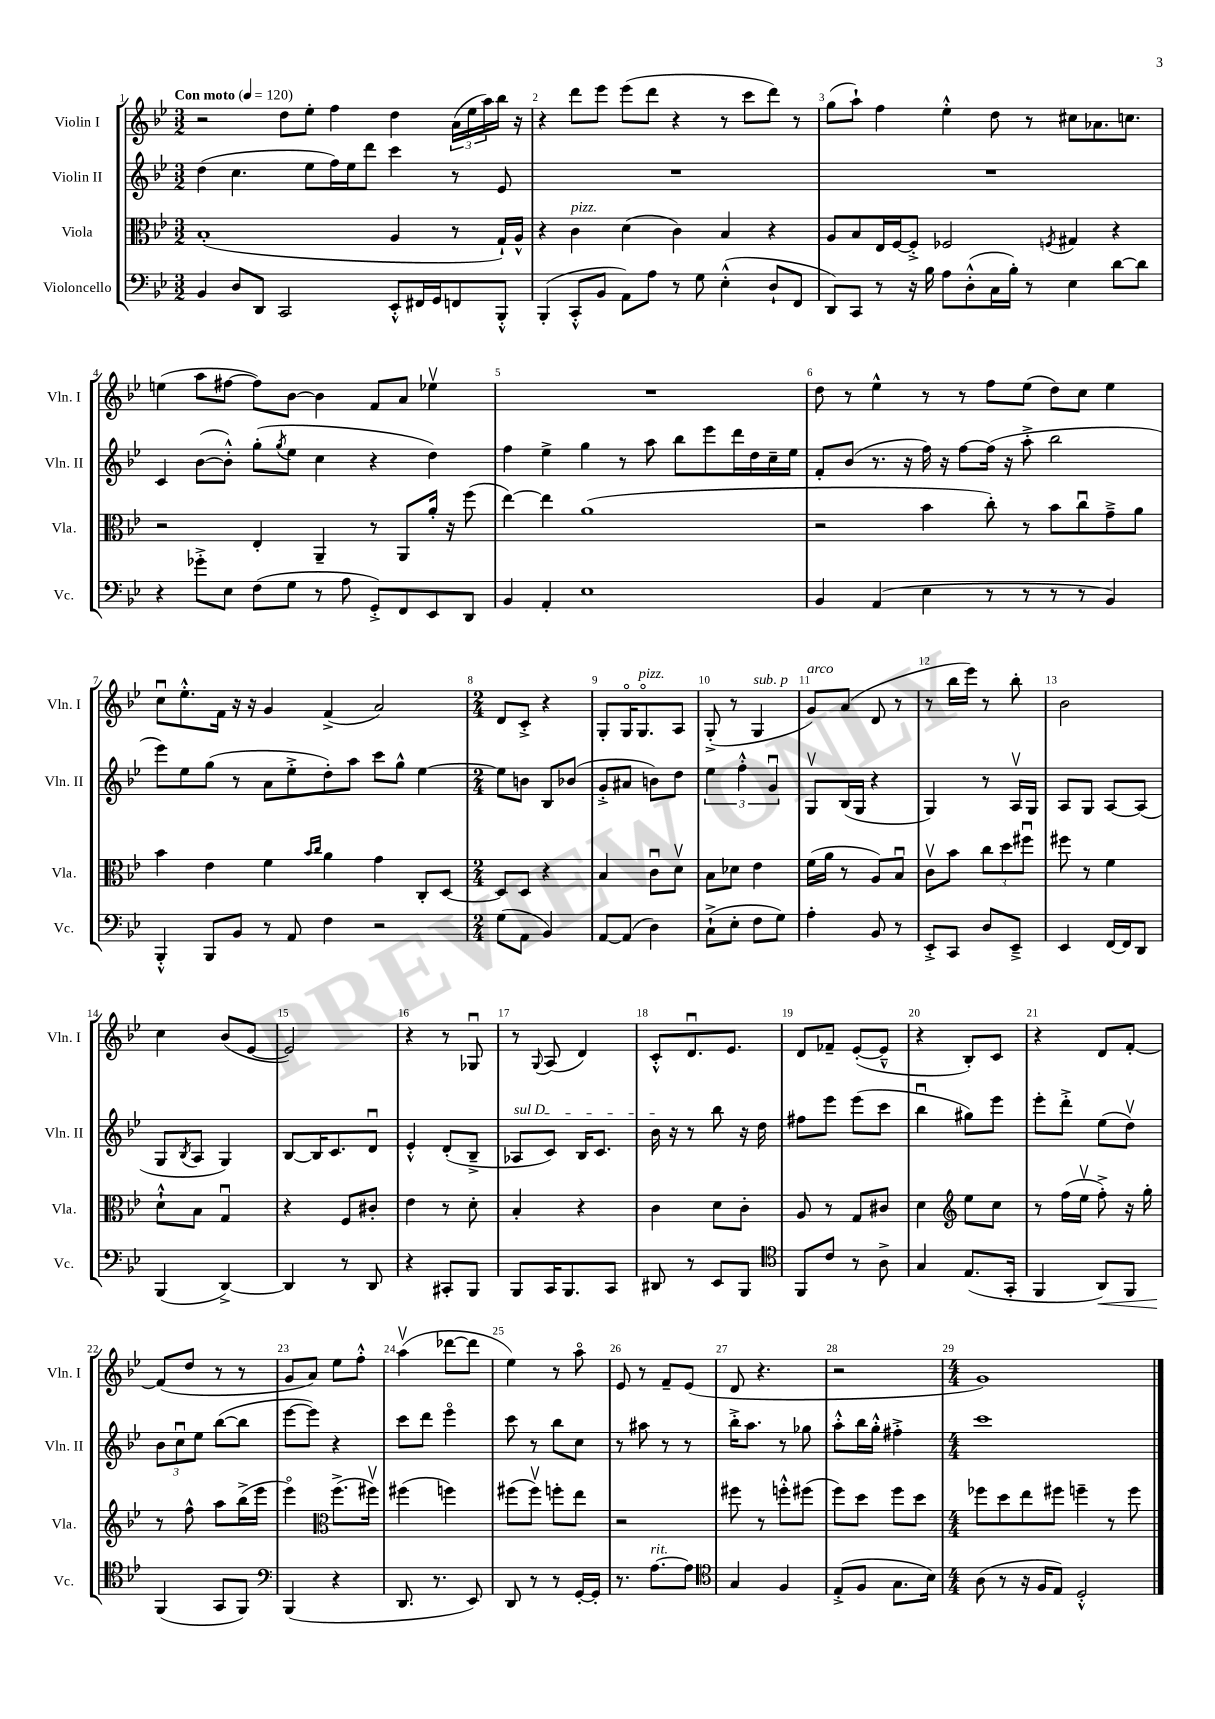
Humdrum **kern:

**kern	**kern	**kern	**kern
*staff4	*staff3	*staff2	*staff1
*clefF4	*clefC3	*clefG2	*clefG2
*k[b-e-]	*k[b-e-]	*k[b-e-]	*k[b-e-]
*M3/2	*M3/2	*M3/2	*M3/2
*MM120	*MM120	*MM120	*MM120
4BB-	(1B-'	(4dd	2r
8D	.	4.cc	.
8DD	.	.	.
2CC	.	.	8dd
.	.	8ee-	8ee-'
.	.	16ff)	4ff
.	.	16ee-	.
.	.	8ddd	.
8EE-'^^	4A	4ccc	4dd
16FF#	.	.	.
16GG	.	.	.
8FF	8r	8r	(24a
.	.	.	24ee-
.	.	.	24aa)
8BBB-'^^	16G`)	8e-	16bb-
.	16A^^	.	16r
=	=	=	=
(4BBB-'	4r	1.r	4r
8CC'^^	4c	.	8ddd
8BB-	.	.	8eee-
8AA)	(4d	.	(8eee-
8A	.	.	8ddd
8r	4c)	.	4r
8G	.	.	.
(4E-'^^	4B-	.	8r
.	.	.	8ccc
8D`	4r	.	8ddd)
8FF	.	.	8r
=	=	=	=
8DD)	8A	1.r	(8gg
8CC	8B-	.	8aa`)
8r	16E-	.	4ff
.	[16F	.	.
16r	8F'^]	.	.
16B-	.	.	.
8A	2F-	.	4ee-'^^
(8D'^^	.	.	.
16C	.	.	8dd
16B-')	.	.	.
8r	.	.	8r
.	8qF	.	.
4E-	4G#	.	8cc#
.	.	.	8.a-
[8d	4r	.	.
.	.	.	8.cc
8d]	.	.	.
=	=	=	=
4r	2r	4c	(4ee
8g-'^	.	([8b-	8aa
8E-	.	8b-'^^])	[8ff#
(8F	4E-'	(8gg'	8ff#])
.	.	8qgg	.
8G	.	8ee-	[8b-
8r	4AA~	4cc	4b-]
8A	.	.	.
8GG'^)	8r	4r	8f
8FF	8AA	.	8a
8EE-	16a'	4dd)	4ee-v
.	16r	.	.
8DD	(8ff	.	.
=	=	=	=
4BB-	[4ee-)	4ff	1.r
4AA'	4ee-]	4ee-^	.
1E-	(1a	4gg	.
.	.	8r	.
.	.	8aa	.
.	.	8bb-	.
.	.	8eee-	.
.	.	16ddd	.
.	.	16dd	.
.	.	16cc~	.
.	.	16ee-	.
=	=	=	=
4BB-	2r	8f'	8dd
.	.	(8b-	8r
(4AA	.	8.r	4ee-^^
.	.	16r	.
4E-	4b-	16ff)	8r
.	.	16r	.
.	.	[8ff	8r
8r	8cc')	(16ff]	8ff
.	.	16r	.
8r	8r	8aa'^	(8ee-
8r	8b-	2bb-	8dd)
8r	8ccu	.	8cc
4BB-)	8g~^	.	4ee-
.	8a	.	.
=	=	=	=
4BBB-'^^	4b-	8eee-)	8ccu
.	.	8ee-	8.ee-'^^
8BBB-	4e-	(8gg	.
.	.	.	16f
8BB-	.	8r	16r
.	.	.	16r
8r	4f	8a	4g
8AA	.	8ee-'^	.
.	16qqb-	.	.
.	16qqcc	.	.
4F	4a	8dd')	(4f^
.	.	8aa	.
2r	4g	8ccc	2a)
.	.	8gg^^	.
.	8C'	[4ee-	.
.	[8D	.	.
=	=	=	=
*M2/4	*M2/4	*M2/4	*M2/4
(8G	8D]	8ee-]	8d
8AA	8D	8b	8c'^
4BB-)	4r	8B-	4r
.	.	(8b-	.
=	=	=	=
[8AA	4B-	8g'^	8G'
(8AA]	.	8a#	16Go
.	.	.	8.Go
4D)	8cu	8b)	.
.	8dv	8dd	8A
=	=	=	=
(8C`^	8B-	6ee-	(8G'^
8E-'	8d-	.	8r
.	.	6ff'^^	.
8F	4e-	.	4G
.	.	6gu	.
8G)	.	.	.
=	=	=	=
4A'	(16f	8Gv	8g)
.	16a	.	.
.	8r	(16B-	(8a
.	.	16G	.
8BB-	8A)	4r	8d
8r	8B-u	.	8r
=	=	=	=
8EE-'^	8cv	4G)	8r
8CC	8b-	.	16bb-
.	.	.	16eee-)
8D	12cc	8r	8r
.	12dd	.	.
8EE-~^	.	16Av	8bb-'
.	12ff#u	.	.
.	.	16G	.
=	=	=	=
4EE-	8ff#	8A	2b-
.	8r	8G	.
[16FF	4f	[8A	.
16FF]	.	.	.
8DD	.	(8A]	.
=	=	=	=
(4BBB-	8d`^^	8G	4cc
.	.	8qB-	.
.	8B-	8A	.
[4DD^)	4Gu	4G)	(8b-
.	.	.	[8e-
=	=	=	=
4DD]	4r	[8B-	2e-])
.	.	16B-]	.
.	.	8.c	.
8r	8F	.	.
8DD	8c#'	8du	.
=	=	=	=
4r	4e-	4e-'^^	4r
8CC#'	8r	(8d'	8r
8BBB-	8d'	8B-~^	8G-u
=	=	=	=
8BBB-	4B-'	8A-	8r
.	.	.	8qqG
16CC	.	8c)	(8A
8.BBB-	.	.	.
.	4r	16B-	4d)
.	.	8.c	.
8CC	.	.	.
=	=	=	=
8DD#	4c	16b-	8c'^^
.	.	16r	.
8r	.	8r	8.du
8EE-	8d	8bb-	.
.	.	.	8.e-
8BBB-	8c'	16r	.
.	.	16dd	.
=	=	=	=
*clefC4	*	*	*
8FF	8A	8ff#	8d
8c	8r	8eee-	8f-~
8r	8G	(8eee-	([8e-'
8A^	8c#	8ccc	8e-~^^]
=	=	=	=
4G	4d	4bb-u	4r
*	*clefG2	*	*
(8.E-	8ee-	8gg#)	8B-')
.	8cc	8eee-	8c
16GG'	.	.	.
=	=	=	=
4FF	8r	8eee-'	4r
.	(16ff	8ddd'^	.
.	16ee-v	.	.
8AA)	8ff'^)	(8ee-	8d
8FF	16r	8ddv)	[8f'
.	16gg'	.	.
=	=	=	=
(4FF	8r	12b-	(8f]
.	.	12ccu	.
.	8ff^^	.	8dd
.	.	12ee-	.
8GG	8aa	([8bb-	8r
8FF)	(16bb-^	8bb-]	8r
.	16eee-	.	.
=	=	=	=
*clefF4	*	*	*
(4BBB-	4eee-o)	[8eee-	8g
.	.	8eee-])	8a)
*	*clefC3	*	*
4r	(8.ff^	4r	8ee-
.	.	.	8ff'^^
.	16ff#v)	.	.
=	=	=	=
8.DD	(4ff#	8ccc	(4aav
.	.	8ddd	.
8.r	.	.	.
.	4ff)	4eee-o	[8ddd-
8EE-)	.	.	8ddd-]
=	=	=	=
8DD	(8ff#	8ccc	4ee-)
8r	8ff#v)	8r	.
8r	8ff'	8bb-	8r
[16GG'	8ee-	8cc	8aao
16GG']	.	.	.
=	=	=	=
8.r	2r	8r	8e-
.	.	8aa#	8r
[8.A	.	.	.
.	.	8r	8f~
8A]	.	8r	(8e-
=	=	=	=
*clefC4	*	*	*
4G	8ff#	16bb-'^	8d
.	.	8.aa	.
.	8r	.	4.r
4F	8ff'^^	8r	.
.	(8ff#	8gg-	.
=	=	=	=
(8E-'^	8ff)	8aa'^^	2r
8F	8dd	16bb-	.
.	.	16gg'^^	.
8.G	8ff	4ff#'^	.
.	8dd	.	.
16B-)	.	.	.
=	=	=	=
*M4/4	*M4/4	*M4/4	*M4/4
(8A	8ff-	1ccc	1g)
8r	8dd	.	.
16r	8ee-	.	.
16F	.	.	.
8E-)	8ff#	.	.
2D'^^	4ff~	.	.
.	8r	.	.
.	8ff	.	.
==	==	==	==
*-	*-	*-	*-
